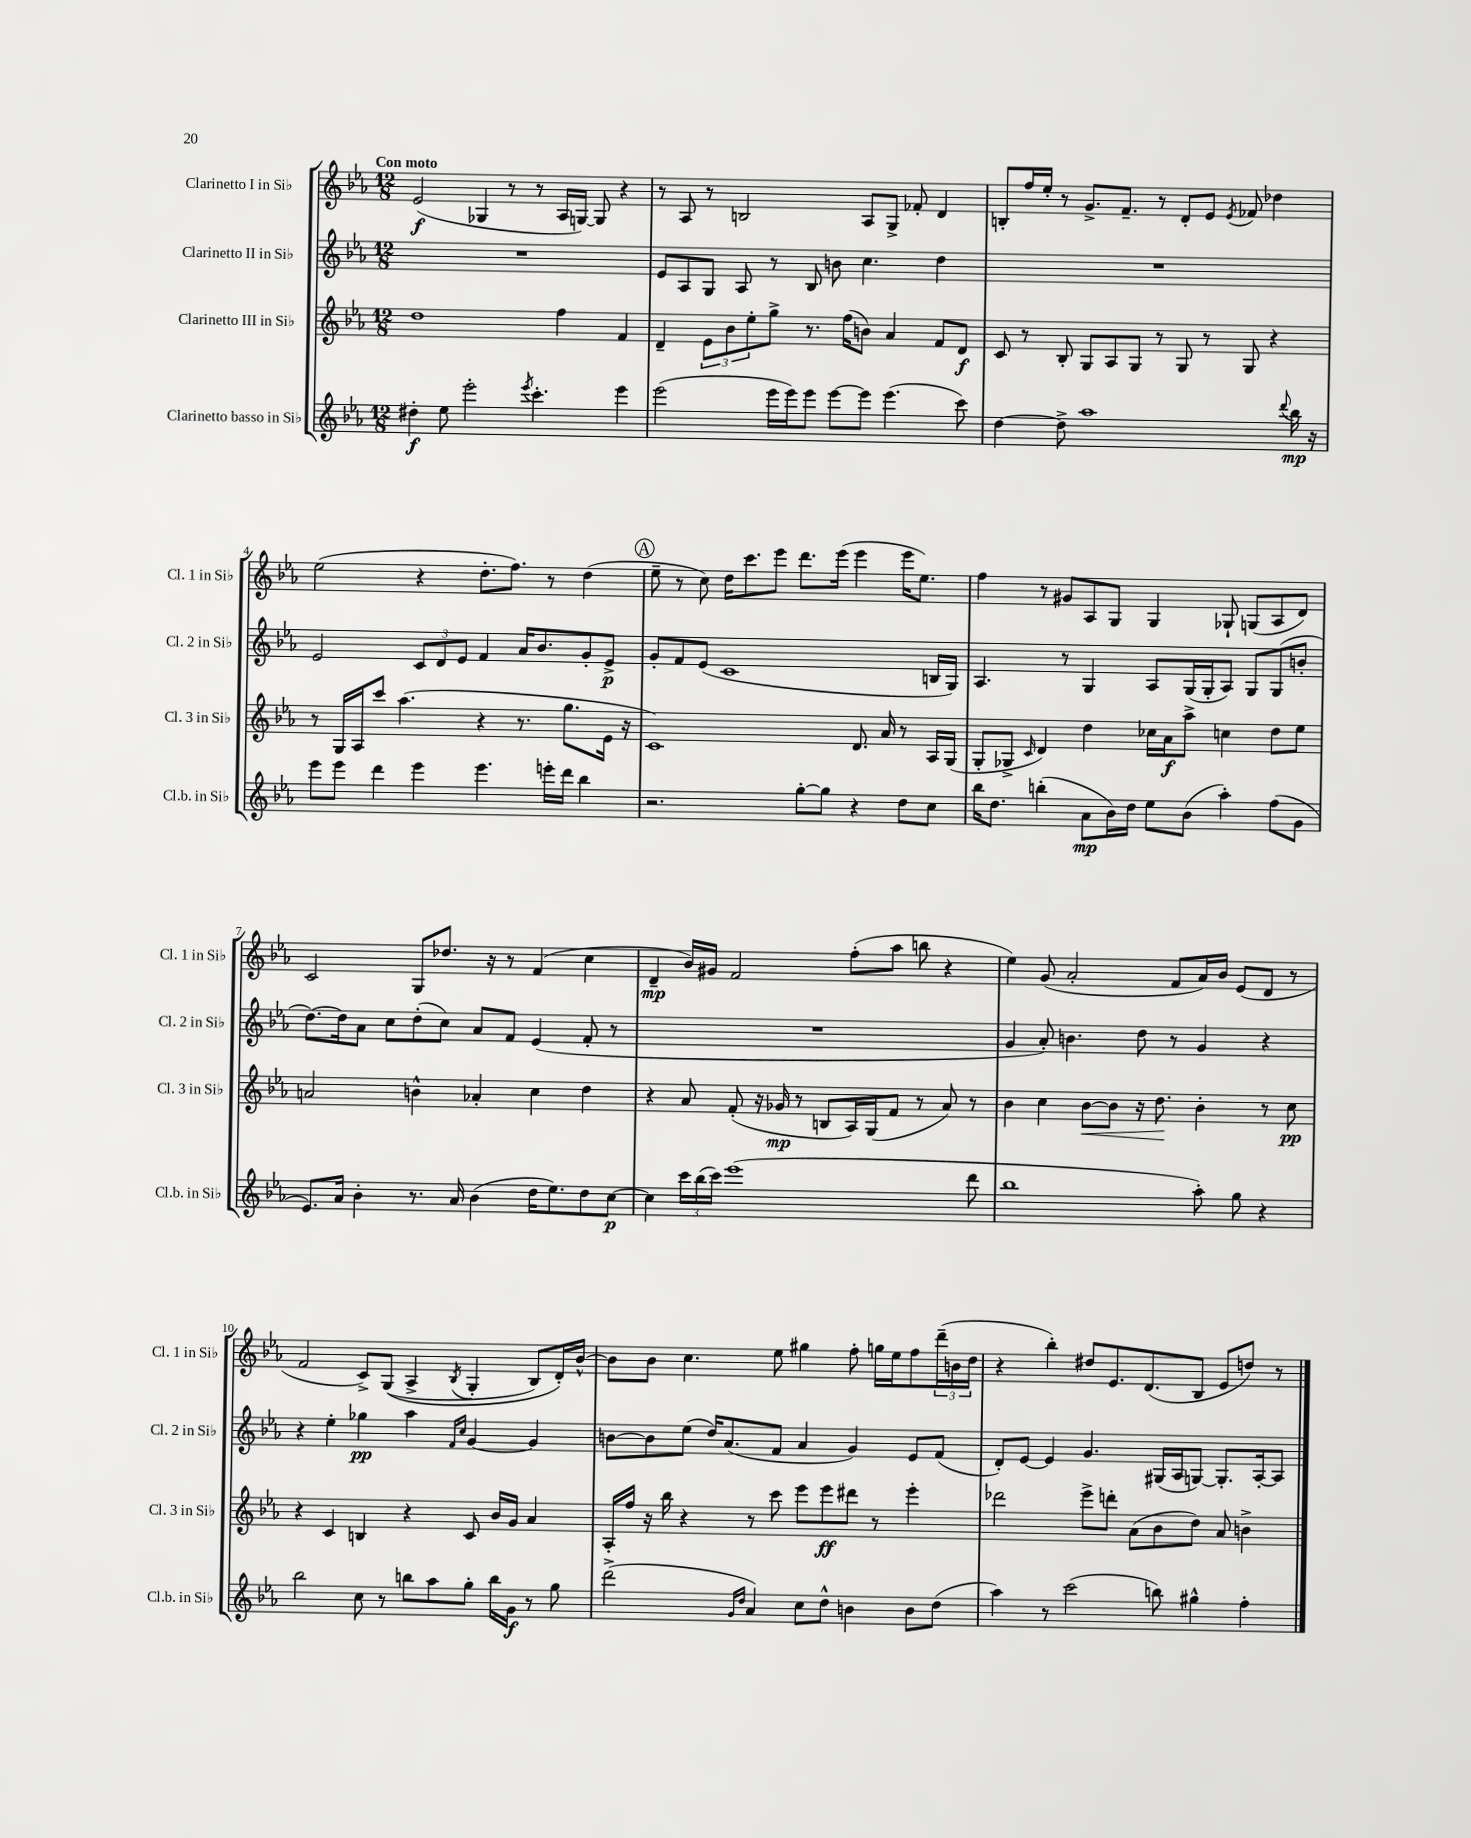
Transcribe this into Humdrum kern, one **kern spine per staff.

**kern	**kern	**kern	**kern
*staff4	*staff3	*staff2	*staff1
*clefG2	*clefG2	*clefG2	*clefG2
*k[b-e-a-]	*k[b-e-a-]	*k[b-e-a-]	*k[b-e-a-]
*M12/8	*M12/8	*M12/8	*M12/8
4dd#'	1dd	1.r	(2e-
8ee-	.	.	.
2eee-'	.	.	.
.	.	.	4G-
.	.	.	8r
8qeee-	.	.	.
4.ccc'	.	.	8r
.	4ff	.	16A-
.	.	.	[16G)
.	.	.	8G]
4eee-	4f	.	4r
=	=	=	=
(2eee-	4d~	8e-	8r
.	.	8A-	8A-
.	12e-	8G	8r
.	12b-	.	.
.	.	8A-	2B
.	12ee-'	.	.
16eee-	8gg^	8r	.
16eee-)	.	.	.
8eee-	8.r	8B-	.
[8eee-	.	8b	.
.	(16ff	.	.
8eee-]	8b)	4.cc	8A-
(4.eee-	4a-	.	8G^
.	.	.	8f-'
.	8f	4dd	4d
8ccc)	8d	.	.
=	=	=	=
[4dd	8c	1.r	8B'
.	8r	.	16ff
.	.	.	16ee-'
8dd^]	8B-'	.	8r
1aa-	8G	.	8.g^
.	8A-	.	.
.	.	.	8.f~
.	8G	.	.
.	8r	.	8r
.	8G	.	8d'
.	8r	.	8e-
.	.	.	8qe-
.	8G	.	8f-
.	4r	.	4dd-
8qqddd	.	.	.
16bb-	.	.	.
16r	.	.	.
=	=	=	=
8eee-	8r	2e-	(2ee-
8eee-	16G	.	.
.	16A-	.	.
4ddd	8ccc	.	.
.	(4.aa-	.	.
4eee-	.	12c	4r
.	.	12d	.
.	.	12e-	.
4.eee-	4r	4f	8.dd'
.	.	.	8.ff)
.	8.r	16a-	.
.	.	8.b-	.
16eee'	.	.	8r
16ddd	8.gg	.	.
4bb-	.	8g'	(4dd
.	16e-	8e-^	.
.	16r	.	.
=	=	=	=
2.r	1c)	8g'	8ee-~
.	.	8f	8r
.	.	(8e-	8cc)
.	.	1c	16dd
.	.	.	8.ccc
.	.	.	8eee-
[8gg'	.	.	8.ddd
8gg]	.	.	.
.	.	.	(16eee-
4r	8.d	.	4eee-
.	16a-	.	.
8dd	8r	.	16eee-
.	.	.	8.ee-)
8cc	16A-	16B	.
.	(16G	16G)	.
=	=	=	=
16bb-	8G'	4.A-	4ff
8.dd	.	.	.
.	8G-^	.	.
.	16qqc	.	.
(4bb'	4d)	.	8r
.	.	8r	8g#
8a-	4dd	4G	8A-
16b-)	.	.	8G
16dd	.	.	.
8ee-	16cc-	8A-	4G
.	16a-	.	.
(8b-	8aa-^	(16G	.
.	.	16G'	.
4aa-')	4cc	8A-)	8G-`
.	.	8G	(8G
(8ff	8dd	(8G	8A-
8g	8ee-	8b'	8d)
=	=	=	=
8.e-)	2a	[8.dd)	2c
16a-	.	16dd]	.
4b-'	.	8a-	.
.	.	8cc	.
8.r	4b^^	(8dd'	8G
.	.	8cc)	8.dd-
16a-	.	.	.
(4b-	4a-'	8a-	.
.	.	.	16r
.	.	8f	8r
16dd	4cc	(4e-	(4f
8.ee-)	.	.	.
8dd	4dd	8f'	4cc
[8cc	.	8r	.
=	=	=	=
4cc]	4r	1.r	4d~
24ccc	8a-	.	16b-)
(24bb-	.	.	.
.	.	.	16g#
24ccc)	.	.	.
(1eee-	(8f'	.	2f
.	16r	.	.
.	16g-	.	.
.	8r	.	.
.	8B	.	.
.	16A-)	.	(8ff'
.	(16G	.	.
.	8f	.	8aa-
.	8r	.	8bb
.	8a-)	.	4r
8ddd	8r	.	.
=	=	=	=
1bb-	4b-	4g	4ee-)
.	4cc	8a-')	(8g
.	.	4.b	2a-'
.	[8b-	.	.
.	8b-]	.	.
.	16r	8dd	.
.	8.dd	.	.
.	.	8r	8f
8aa-')	4b-'	4g	16a-)
.	.	.	16b-
8gg	.	.	(8e-
4r	8r	4r	8d
.	8cc	.	8r
=	=	=	=
2bb-	4r	4r	2f
.	4c	4ee-'	.
8cc	4B	4gg-	8c^)
8r	.	.	&((8G
8bb	4r	4aa-	4A-^
8aa-	.	.	.
.	.	16qqf	.
.	.	16qqcc	8qB-
8gg'	8c	[4g	4G'
16bb	16b-	.	.
16g	16g	.	.
8r	4a-	4g]	8B-)
8gg	.	.	16d'&)
.	.	.	[16b-^^
=	=	=	=
(2ddd^	16A-'	[8b	8b-]
.	16ff	.	.
.	16r	8b]	8b-
.	16bb-	.	.
.	4r	(8ee-	4.cc
.	.	16dd)	.
.	.	(8.a-	.
16qqg	.	.	.
16qqdd	.	.	.
4a-)	8r	.	.
.	8ccc	8f	8ee-
8cc	8eee-	4a-	4gg#
8dd^^	8eee-	.	.
4b	8ddd#	4g)	8ff'
.	8r	.	16gg
.	.	.	16ee-
8b	4eee-'	8e-	8ff
(8dd	.	(8f	(24ddd~
.	.	.	24b
.	.	.	24dd
=	=	=	=
4aa-)	2ddd-	8d')	4r
.	.	[8e-	.
8r	.	4e-]	4bb-')
(2ccc	.	.	.
.	8eee-^	4.g	8dd#
.	8ddd'	.	8.e-
.	(8a-	.	.
.	.	.	(8.d
8bb)	8b-	(16G#	.
.	.	16A-	.
4gg#^^	8dd)	[8G)	8B-
.	8a-	8.G']	8e-
4ff'	4b^	.	8dd)
.	.	[16A-'	.
.	.	8A-]	8r
==	==	==	==
*-	*-	*-	*-
